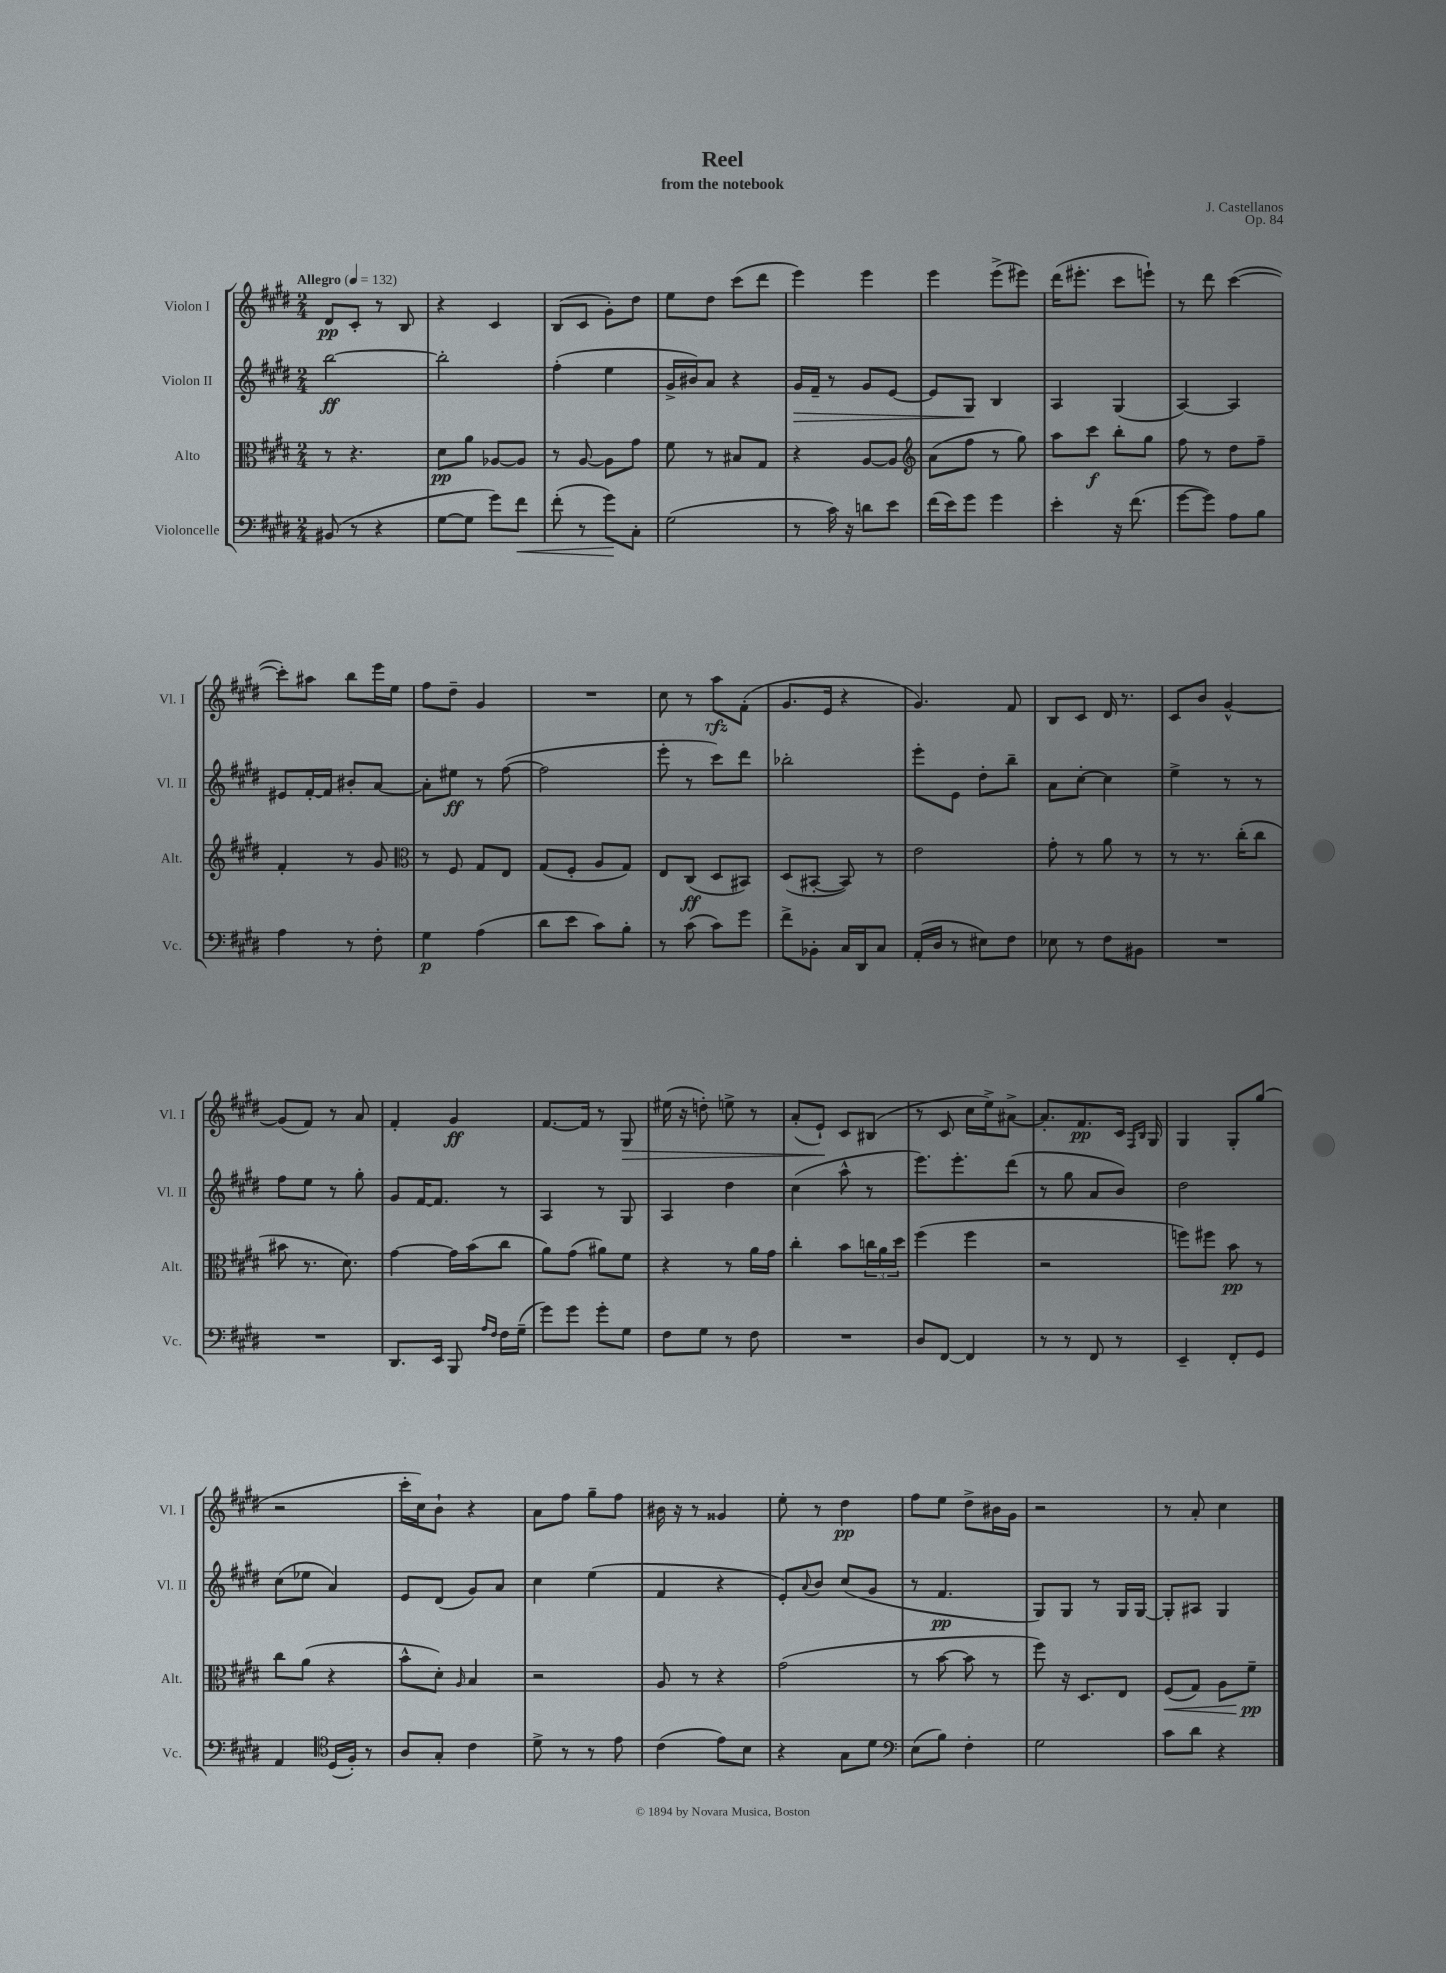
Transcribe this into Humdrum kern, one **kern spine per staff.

**kern	**dynam	**kern	**dynam	**kern	**dynam	**kern	**dynam
*part4	*part4	*part3	*part3	*part2	*part2	*part1	*part1
*staff4	*staff4	*staff3	*staff3	*staff2	*staff2	*staff1	*staff1
*I"Violoncelle	*	*I"Alto	*	*I"Violon II	*	*I"Violon I	*
*I'Vc.	*	*I'Alt.	*	*I'Vl. II	*	*I'Vl. I	*
*clefF4	*	*clefC3	*	*clefG2	*	*clefG2	*
*k[f#c#g#d#]	*	*k[f#c#g#d#]	*	*k[f#c#g#d#]	*	*k[f#c#g#d#]	*
*M2/4	*	*M2/4	*	*M2/4	*	*M2/4	*
*MM132	*	*MM132	*	*MM132	*	*MM132	*
=1	=1	=1	=1	=1	=1	=1	=1
!	!	!	!	!	!	!LO:TX:a:B:t=Allegro	!
(8BB#X/	.	8r	.	[2bb\	ff	8d#/L	pp
8r	.	4.r	.	.	.	8c#'/J	.
4r	.	.	.	.	.	8r	.
.	.	.	.	.	.	8B/	.
=2	=2	=2	=2	=2	=2	=2	=2
[8G#\L	.	8d#\L	pp	2bb'\]	.	4r	.
8G#\J]	.	8a\J	.	.	.	.	.
8g#\L)	.	[8A-X/L	.	.	.	4c#/	.
!	!LO:HP:b	!	!	!	!	!	!
8f#\J	<	8A-/J]	.	.	.	.	.
=3	=3	=3	=3	=3	=3	=3	=3
(8f#'\	.	8r	.	(4ff#'\	.	(8B/L	.
8r	.	[8A/	.	.	.	8c#/J	.
8g#\L)	.	8A\L]	.	4ee\	.	8g#'\L)	.
8C#'\J	[	8g#\J	.	.	.	8dd#\J	.
=4	=4	=4	=4	=4	=4	=4	=4
(2G#\	.	8f#\	.	16g#^/LL	.	8ee\L	.
.	.	.	.	16b#X/J)	.	.	.
.	.	8r	.	8a/J	.	8dd#\J	.
.	.	8B#X/L	.	4r	.	(8ccc#\L	.
.	.	8G#/J	.	.	.	8ddd#\J	.
=5	=5	=5	=5	=5	=5	=5	=5
!	!	!	!	!	!LO:HP:b	!	!
8r	.	4r	.	16g#/LL	>	4eee\)	.
.	.	.	.	16f#~/JJ	.	.	.
16c#\)	.	.	.	8r	.	.	.
16r	.	.	.	.	.	.	.
8dn\L	.	[8A/L	.	8g#/L	.	4eee\	.
8e\J	.	8A/J]	.	[8e/J	.	.	.
=6	=6	=6	=6	=6	=6	=6	=6
*	*	*clefG2	*	*	*	*	*
(16f#\LL	.	(8a\L	.	8e/L]	.	4eee\	.
16e\J)	.	.	.	.	.	.	.
8g#\J	.	8ff#\J	.	8G#/J	.	.	.
4g#\	.	8r	.	4B/	]	(8eee^\L	.
.	.	8gg#\)	.	.	.	8eee#X\J)	.
=7	=7	=7	=7	=7	=7	=7	=7
4e'\	.	8aa\L	.	4A/	.	(16ddd#\KL	.
.	.	.	.	.	.	8.eee#X'\J	.
.	.	8ccc#\J	f	.	.	.	.
16r	.	8bb'\L	.	(4G#/	.	8ccc#\L	.
(8.f#\	.	.	.	.	.	.	.
.	.	8gg#\J	.	.	.	8eeen`\J)	.
=8	=8	=8	=8	=8	=8	=8	=8
[8g#\L	.	8ff#\	.	[4A/)	.	8r	.
8g#\J])	.	8r	.	.	.	8ddd#\	.
8A\L	.	8dd#\L	.	4A/]	.	([4ccc#\	.
8B\J	.	8ff#~\J	.	.	.	.	.
!!LO:LB:g=z
=9	=9	=9	=9	=9	=9	=9	=9
4A\	.	4f#'/	.	8e#X/L	.	8ccc#'\L])	.
.	.	.	.	[16f#'/L	.	8aa#X\J	.
.	.	.	.	16f#/JJ]	.	.	.
8r	.	8r	.	8b#X'/L	.	8bb\L	.
8F#'\	.	8g#/	.	[8a/J	.	16eee\L	.
.	.	.	.	.	.	16ee\JJ	.
=10	=10	=10	=10	=10	=10	=10	=10
*	*	*clefC3	*	*	*	*	*
4G#\	p	8r	.	8a'\L]	.	8ff#\L	.
.	.	8F#/	.	8ee#X\J	ff	8dd#~\J	.
(4A\	.	8G#/L	.	8r	.	4g#/	.
.	.	8E/J	.	([8ff#\	.	.	.
=11	=11	=11	=11	=11	=11	=11	=11
8d#\L	.	(8G#/L	.	2ff#\]	.	2r	.
8e\J	.	8F#'/J	.	.	.	.	.
8c#\L)	.	8A/L	.	.	.	.	.
8B'\J	.	8G#/J)	.	.	.	.	.
=12	=12	=12	=12	=12	=12	=12	=12
8r	.	8E/L	.	8eee'\	.	8cc#\	.
(8c#\	.	(8C#/J	ff	8r	.	8r	.
8c#\L)	.	8D#/L	.	8ccc#\L)	.	8aa\L	rfz
8g#\J	.	8BB#X/J)	.	8ddd#\J	.	(8f#'\J	.
=13	=13	=13	=13	=13	=13	=13	=13
8f#^\L	.	(8D#/L	.	2bb-X'\	.	8.g#/L	.
8BB-X'\J	.	[8BB#X'/J	.	.	.	.	.
.	.	.	.	.	.	16e/Jk	.
16C#/LL	.	8BB#/])	.	.	.	4r	.
16DD#/J	.	.	.	.	.	.	.
8C#/J	.	8r	.	.	.	.	.
=14	=14	=14	=14	=14	=14	=14	=14
(16AA'/LL	.	2e\	.	8eee'\L	.	4.g#/)	.
16D#/JJ	.	.	.	.	.	.	.
8r	.	.	.	8e\J	.	.	.
8E#X\L)	.	.	.	8dd#'\L	.	.	.
8F#\J	.	.	.	8bb~\J	.	8f#/	.
=15	=15	=15	=15	=15	=15	=15	=15
8E-X\	.	8g#'\	.	8a\L	.	8B/L	.
8r	.	8r	.	[8cc#'\J	.	8c#/J	.
8F#\L	.	8a\	.	4cc#\]	.	16d#/	.
.	.	.	.	.	.	8.r	.
8BB#X\J	.	8r	.	.	.	.	.
=16	=16	=16	=16	=16	=16	=16	=16
2r	.	8r	.	4ee^\	.	8c#/L	.
.	.	8.r	.	.	.	8b/J	.
.	.	.	.	8r	.	[4g#^^/	.
.	.	(16cc#'\KL	.	.	.	.	.
.	.	8cc#\J	.	8r	.	.	.
!!LO:LB:g=z
=17	=17	=17	=17	=17	=17	=17	=17
2r	.	8b#X\	.	8ff#\L	.	(8g#/L]	.
.	.	8.r	.	8ee\J	.	8f#/J)	.
.	.	.	.	8r	.	8r	.
.	.	8.d#\)	.	.	.	.	.
.	.	.	.	8gg#'\	.	8a/	.
=18	=18	=18	=18	=18	=18	=18	=18
8.DD#/L	.	[4g#\	.	8g#/L	.	4f#'/	.
.	.	.	.	[16f#/K	.	.	.
16EE/Jk	.	.	.	8.f#/J]	.	.	.
8BBB/	.	16g#\LL]	.	.	.	4g#/	ff
.	.	(16b\J	.	.	.	.	.
16qqA/LL	.	.	.	.	.	.	.
16qqF#/JJ	.	.	.	.	.	.	.
16F#\LL	.	8cc#\J	.	8r	.	.	.
(16G#~\JJ	.	.	.	.	.	.	.
=19	=19	=19	=19	=19	=19	=19	=19
8g#\L)	.	8a\L)	.	4A/	.	[8.f#/L	.
8g#\J	.	(8g#\J	.	.	.	.	.
.	.	.	.	.	.	16f#/Jk]	.
8g#'\L	.	8a#X\L)	.	8r	.	8r	.
!	!	!	!	!	!	!	!LO:HP:b
8G#\J	.	8f#\J	.	8G#/	.	8G#/	>
=20	=20	=20	=20	=20	=20	=20	=20
8F#\L	.	4r	.	4A/	.	(16ee#X\	.
.	.	.	.	.	.	16r	.
8G#\J	.	.	.	.	.	8ddn'\)	.
8r	.	8r	.	4dd#\	.	8een^\	.
8F#\	.	16a\LL	.	.	.	8r	.
.	.	16g#\JJ	.	.	.	.	.
=21	=21	=21	=21	=21	=21	=21	=21
2r	.	4cc#'\	.	(4cc#\	.	(8a'/L	.
.	.	.	.	.	.	8e`/J)	.
.	.	8b\L	.	8aa^^\	.	8c#/L	]
.	.	24ccn\L	.	8r	.	(8B#X/J	.
.	.	24a\	.	.	.	.	.
.	.	24dd#\JJ	.	.	.	.	.
=22	=22	=22	=22	=22	=22	=22	=22
8D#/L	.	(4ff#\	.	8.eee\L)	.	8r	.
[8FF#/J	.	.	.	.	.	8c#/	.
.	.	.	.	8.eee'\	.	.	.
4FF#/]	.	4ff#\	.	.	.	16cc#\LL	.
.	.	.	.	.	.	16ee^\J)	.
.	.	.	.	(8ddd#\J	.	[8a#X^\J	.
=23	=23	=23	=23	=23	=23	=23	=23
8r	.	2r	.	8r	.	8.a#'/L]	.
8r	.	.	.	8gg#\	.	.	.
.	.	.	.	.	.	8.f#/	pp
8FF#/	.	.	.	8a/L	.	.	.
8r	.	.	.	8b/J)	.	16c#/Jk	.
.	.	.	.	.	.	16qqF#/LL	.
.	.	.	.	.	.	16qqB/JJ	.
.	.	.	.	.	.	16G#/	.
=24	=24	=24	=24	=24	=24	=24	=24
4EE~/	.	8ffn\L)	.	2dd#\	.	4G#/	.
.	.	8ff#X\J	.	.	.	.	.
8FF#'/L	.	8b\	pp	.	.	8G#'/L	.
8GG#/J	.	8r	.	.	.	(8gg#/J	.
!!LO:LB:g=z
=25	=25	=25	=25	=25	=25	=25	=25
4AA/	.	8cc#\L	.	(8cc#\L	.	2r	.
.	.	(8a\J	.	8ee-X\J	.	.	.
*clefC4	*	*	*	*	*	*	*
(16D#/LL	.	4r	.	4a/)	.	.	.
16F#'/JJ)	.	.	.	.	.	.	.
8r	.	.	.	.	.	.	.
=26	=26	=26	=26	=26	=26	=26	=26
8A/L	.	8b^^\L	.	8e/L	.	16ccc#'\LL	.
.	.	.	.	.	.	16cc#\J)	.
8G#'/J	.	8d#'\J)	.	(8d#/J	.	8b`\J	.
.	.	16qqA/	.	.	.	.	.
4c#\	.	4B/	.	8g#/L)	.	4r	.
.	.	.	.	8a/J	.	.	.
=27	=27	=27	=27	=27	=27	=27	=27
8d#^\	.	2r	.	4cc#\	.	8a\L	.
8r	.	.	.	.	.	8ff#\J	.
8r	.	.	.	(4ee\	.	8gg#~\L	.
8e\	.	.	.	.	.	8ff#\J	.
=28	=28	=28	=28	=28	=28	=28	=28
(4c#\	.	8A/	.	4f#/	.	16b#X\	.
.	.	.	.	.	.	16r	.
.	.	8r	.	.	.	8r	.
8e\L)	.	4r	.	4r	.	4g##X/	.
8B\J	.	.	.	.	.	.	.
=29	=29	=29	=29	=29	=29	=29	=29
4r	.	(2g#\	.	8e'/L)	.	8ee'\	.
.	.	.	.	8qqa/	.	.	.
.	.	.	.	8b/J	.	8r	.
8G#\L	.	.	.	(8cc#/L	.	4dd#\	pp
8d#\J	.	.	.	8g#/J	.	.	.
=30	=30	=30	=30	=30	=30	=30	=30
*clefF4	*	*	*	*	*	*	*
(8E\L	.	8r	.	8r	.	8ff#\L	.
8B\J)	.	[8b\	.	4.f#/	pp	8ee\J	.
4F#'\	.	8b\]	.	.	.	8dd#^\L	.
.	.	8r	.	.	.	16b#X\L	.
.	.	.	.	.	.	16g#\JJ	.
=31	=31	=31	=31	=31	=31	=31	=31
2G#\	.	8ff#\)	.	8G#/L)	.	2r	.
.	.	16r	.	8G#/J	.	.	.
.	.	8.D#/L	.	.	.	.	.
.	.	.	.	8r	.	.	.
.	.	8E/J	.	16G#/LL	.	.	.
.	.	.	.	[16G#/JJ	.	.	.
=32	=32	=32	=32	=32	=32	=32	=32
!	!	!	!LO:HP:b	!	!	!	!
8c#\L	.	(8F#/L	<	8G#'/L]	.	8r	.
8d#\J	.	8G#/J)	.	8A#X/J	.	8a'/	.
4r	.	8A\L	.	4G#/	.	4cc#\	.
.	.	8f#~\J	pp	.	.	.	.
.	.	.	[	.	.	.	.
==	==	==	==	==	==	==	==
*-	*-	*-	*-	*-	*-	*-	*-
